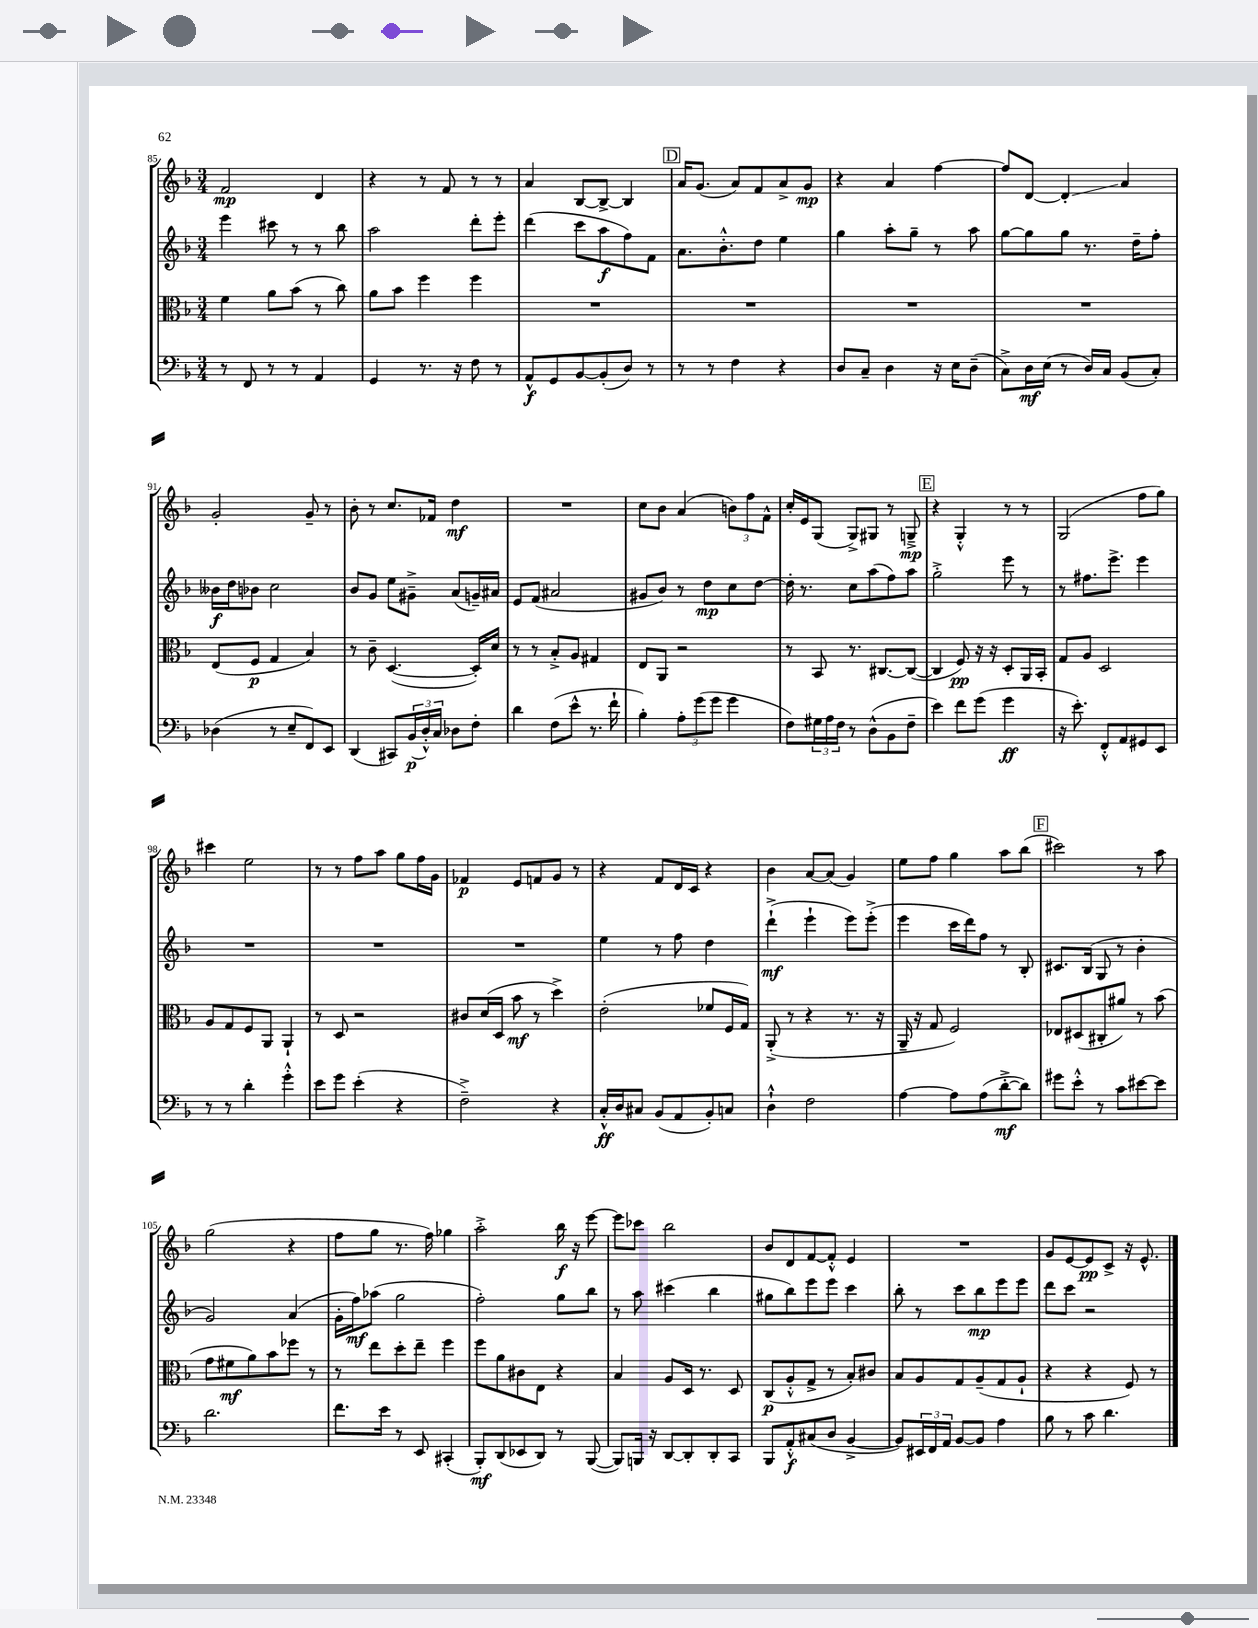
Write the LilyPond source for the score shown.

<<
\new StaffGroup <<
\new Staff = "s0" {
    \clef treble \key f \major \numericTimeSignature \time 3/4
    f'2\mp d'4 |
    r4 r8 f'8 r8 r8 |
    a'4 bes8~ bes8~-> bes4 |
    \mark \markup { \box "D" } a'16 g'8.( a'8) f'8 a'8-> g'8\mp |
    r4 a'4 f''4~ |
    f''8 d'8~ d'4-.\glissando a'4 |
    g'2-. g'8-- r8 |
    bes'8-. r8 c''8. fes'16 d''4\mf |
    R2. |
    c''8 bes'8 a'4( \tuplet 3/2 { b'8) f''8 f'8-^ } |
    c''16-. e'16 g8( g8->) gis8 r8 g8--->\mp |
    \mark \markup { \box "E" } r4 g4-.-^ r8 r8 |
    g2( f''8 g''8) |
    cis'''4 e''2 |
    r8 r8 f''8 a''8 g''8 f''16 g'16 |
    fes'4\p e'8 f'8 g'8 r8 |
    r4 f'8 d'16 c'16 r4 |
    bes'4 a'8~ a'8( g'4) |
    e''8 f''8 g''4 a''8 bes''8( |
    \mark \markup { \box "F" } cis'''2) r8 a''8 |
    g''2( r4 |
    f''8 g''8 r8. f''16) ges''4 |
    a''2-.-> bes''16\f r16 e'''8~ |
    e'''8 ces'''8 bes''2 |
    bes'8 d'8 f'8~ f'8-.-^ e'4 |
    R2. |
    g'8 e'8~ e'8\pp c'8-> r16 e'8.-^ \bar "|." |
}
\new Staff = "s1" {
    \clef treble \key f \major \numericTimeSignature \time 3/4
    e'''4 cis'''8 r8 r8 bes''8 |
    a''2 d'''8-. e'''8-. |
    d'''4( c'''8 a''8\f f''8) f'8 |
    \mark \markup { \box "D" } a'8. bes'8.-.-^ d''8 e''4 |
    g''4 a''8-. g''8-- r8 a''8 |
    g''8~ g''8 g''8 r8. d''16-- f''8-. |
    beses'16\f d''16 bes'8 c''2 |
    bes'8 g'8 e''8 gis'8---> a'8( g'16--) ais'16 |
    e'8 f'8( ais'2 |
    gis'8 bes'8) r8 d''8\mp c''8 d''8~ |
    d''16-. r8. c''8 a''8( f''8) a''8 |
    \mark \markup { \box "E" } g''2-.-> e'''8 r8 |
    r8 fis''8. e'''8.-> e'''4 |
    R2. |
    R2. |
    R2. |
    e''4 r8 f''8 d''4 |
    d'''4-!->\mf( e'''4-! e'''8) e'''8-.->( |
    e'''4 c'''16 d'''16) f''8 r8 bes8-. |
    \mark \markup { \box "F" } cis'8. bes16( g8 r8 bes'4-. |
    g'2) a'4( |
    g'16-. f''16\mf) aes''8( g''2 |
    f''2-.) g''8 bes''8 |
    r8 a''8 cis'''4( bes''4 |
    gis''8 bes''8) e'''8 e'''8 c'''4 |
    bes''8-. r8 c'''8 bes''8\mp e'''8 e'''8 |
    d'''8 c'''8 r2 \bar "|." |
}
\new Staff = "s2" {
    \clef alto \key f \major \numericTimeSignature \time 3/4
    f'4 a'8 bes'8( r8 c''8) |
    a'8 bes'8 f''4 f''4 |
    R2. |
    \mark \markup { \box "D" } R2. |
    R2. |
    R2. |
    e8( f8\p g4 bes4) |
    r8 c'8-- d4.~( d16-.) d'16 |
    r8 r8 bes8-.-> a8 gis4 |
    e8 a,8 r2 |
    r8 bes,8 r8. cis8.~ cis8~( |
    \mark \markup { \box "E" } cis4 f8\pp) r16 r16 d8-. a,16 bes,16-. |
    g8 a8 d2 |
    a8 g8 f8 a,8 a,4-! |
    r8 d8 r2 |
    cis'8 d'16( d16 bes'8\mf r8 d''4->) |
    e'2-.( fes'8 f16 g16) |
    a,8-.->( r8 r4 r8. r16 |
    a,16-- r16 g8 f2) |
    \mark \markup { \box "F" } ees8 dis8( cis8-. ais'8) r8 bes'8( |
    g'8 fis'8\mf a'8) bes'8 fes''8 r8 |
    r8 e''8 d''8-. e''8-- f''4 |
    f''8 a'8 cis'8 e8 r4 |
    bes4 a8 d16 r8. d8 |
    c8\p( a8-.-^ g8-> r8 bes8-.) cis'8 |
    bes8 a8 g8 a8--( g8 a8-! |
    r4 r4 f8) r8 \bar "|." |
}
\new Staff = "s3" {
    \clef bass \key f \major \numericTimeSignature \time 3/4
    r8 f,8 r8 r8 a,4 |
    g,4 r8. r16 f8 r8 |
    a,8-^\f g,8 bes,8~ bes,8-.( d8) r8 |
    \mark \markup { \box "D" } r8 r8 f4 r4 |
    d8 c8-- d4 r16 e16 d8--( |
    c8->) d16\mf e16( r8 d16) c16 bes,8( c8-.) |
    des4( r8 e8-- f,8) e,8 |
    d,4( cis,8) \tuplet 3/2 { bes,16\p( d16-.-^) c16 } des8 f8-. |
    d'4 f8( e'8-^ r8. f'16-! |
    bes4-.) \tuplet 3/2 { a8-. g'8( g'8 } g'4 |
    f8) \tuplet 3/2 { gis16 a16 f16 } r8 d8-^( bes,8 f8-- |
    \mark \markup { \box "E" } e'4) f'8 g'8( g'4\ff |
    r16 e'8.-.) f,8-.-^ a,8 gis,8 e,8 |
    r8 r8 d'4-. g'4-.-^ |
    e'8 g'8 e'4-.( r4 |
    f2--->) r4 |
    c16-.-^\ff d16 cis8 bes,8( a,8 bes,8-.) c8 |
    d4-!-^ f2 |
    a4~ a8 a8( d'8~-.->\mf d'8) |
    \mark \markup { \box "F" } gis'8 e'8-.-^ r8 c'8 eis'8~ eis'8 |
    d'2. |
    f'8. e'16 r8 e,8 cis,4-.( |
    bes,,8-.\mf) d,8( ees,8 d,8) r8 bes,,8~( |
    bes,,8) b,,16 r16 d,8~ d,8-. d,8-. c,8 |
    bes,,8 a,8-.-^\f cis8( d8 bes,4~-> |
    bes,8) \tuplet 3/2 { eis,16 f,16 a,16 } bes,8~ bes,8 a4 |
    bes8 r8 c'8 d'4. \bar "|." |
}
>>
>>
\layout { \context { \Score currentBarNumber = #85 } }
